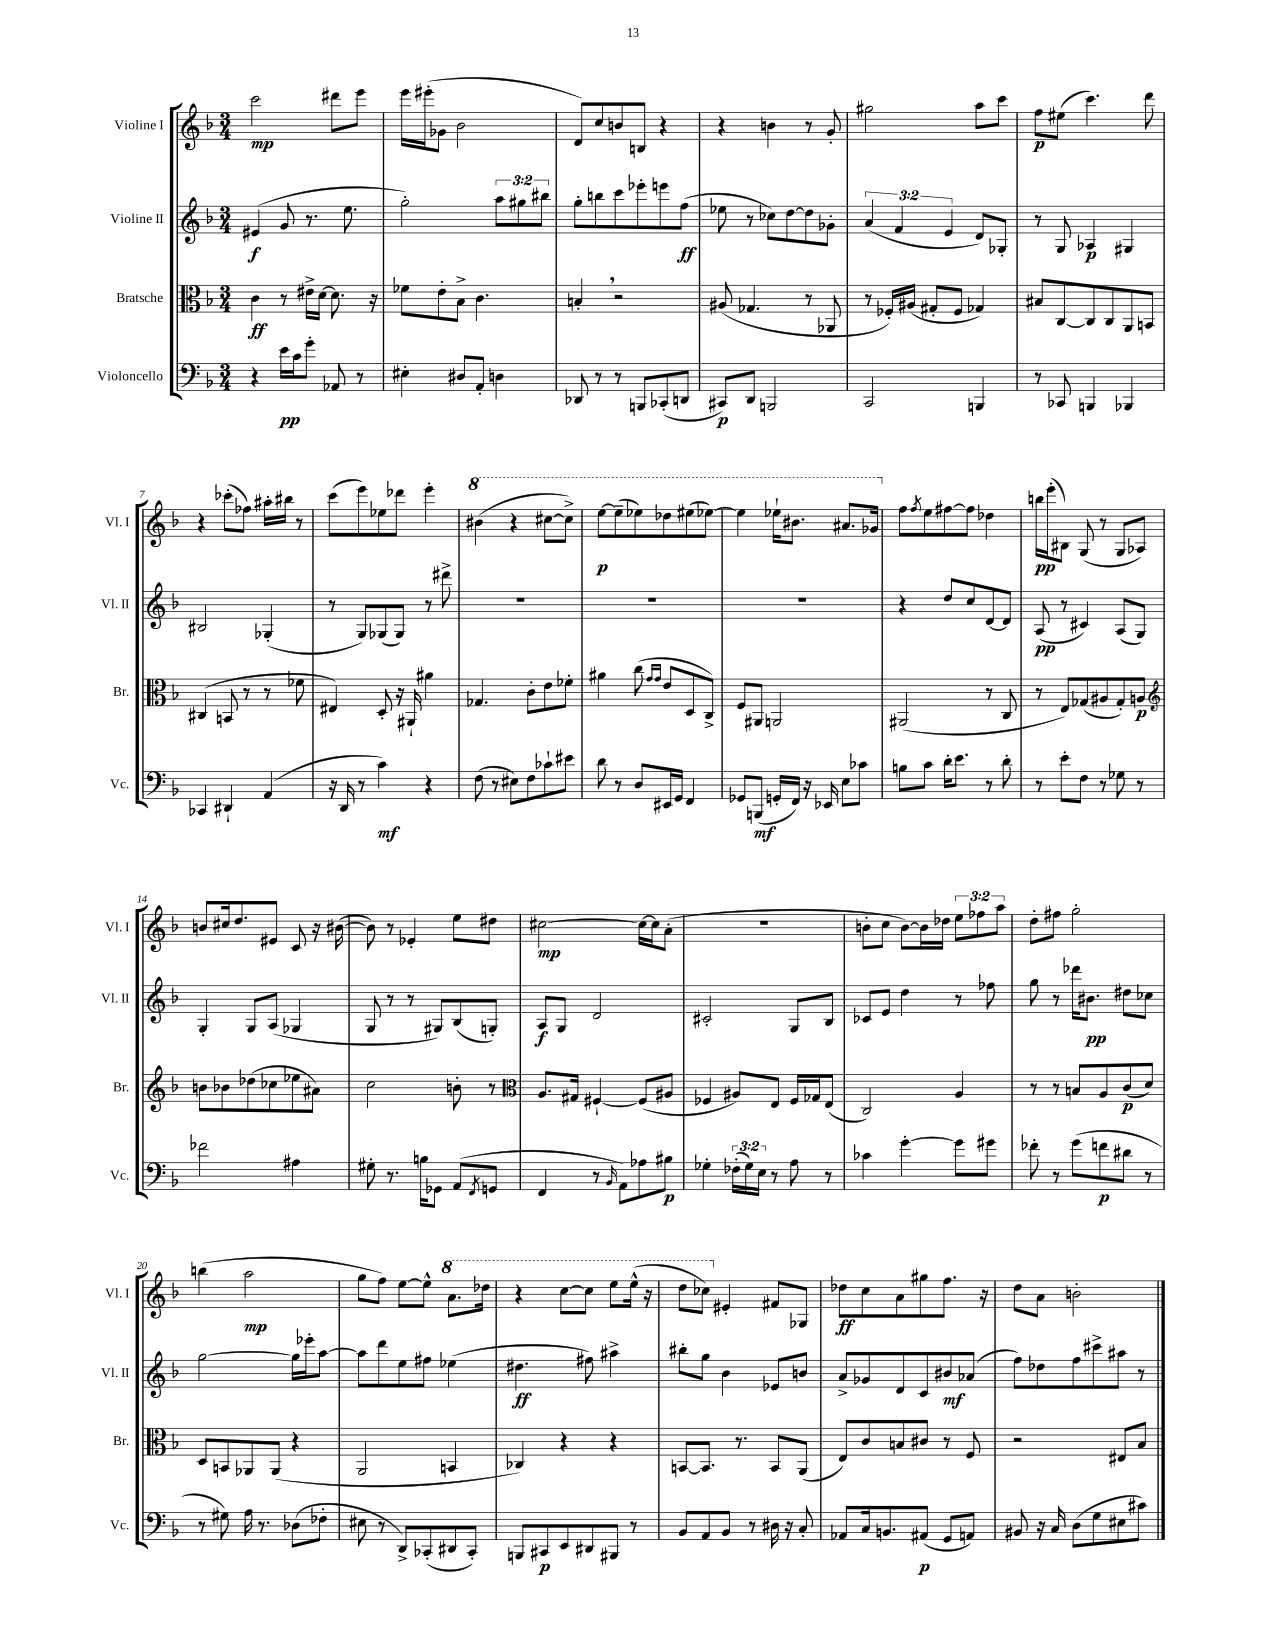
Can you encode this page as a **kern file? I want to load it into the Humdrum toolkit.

**kern	**kern	**kern	**kern
*staff4	*staff3	*staff2	*staff1
*clefF4	*clefC3	*clefG2	*clefG2
*k[b-]	*k[b-]	*k[b-]	*k[b-]
*M3/4	*M3/4	*M3/4	*M3/4
4r	4c\	(4e#/	2ccc\
16e\LL	8r	8g/	.
16c\J	.	.	.
8g'\J	16e#^\LL	8.r	.
.	[16d\JJ	.	.
8AA-/	8.d\]	.	8ddd#\L
.	.	8.ee\	.
8r	.	.	8eee\J
.	16r	.	.
=	=	=	=
4E#'\	8f-\L	2gg'\)	16eee\LL
.	.	.	(16eee#'\J
.	8e'\	.	8g-\J
8D#/L	8B-^\J	.	2b-\
8AA'/J	4.c\	.	.
4D\	.	12aa\L	.
.	.	12gg#\	.
.	.	12bb#\J	.
=	=	=	=
8DD-/	4B'/	8gg'\L	8d/L)
8r	.	8bb\	8cc/
8r	2r	8ccc\	8b/
8BBB/L	.	8eee-'\	8B/J
(8CC-'/	.	8eee\	4r
8DD/J	.	(8ff\J	.
=	=	=	=
8CC#/L)	(8A#/	8ee-\	4r
8DD/J	4.G-/	8r	.
2BBB/	.	8cc-\L)	4b\
.	.	[8dd\	.
.	8r	8dd\]	8r
.	8AA-/	8g-'\J	8g'/
=	=	=	=
2CC/	8r	(6a/	2gg#\
.	16F-'/LL)	.	.
.	.	6f/	.
.	(16A#/JJ	.	.
.	8G#'/L	.	.
.	.	6e/	.
.	8F-/J	.	.
4BBB/	4G-/)	8d/L)	8aa\L
.	.	8G-'/J	8ccc\J
=	=	=	=
8r	8B#/L	8r	8ff\L
8CC-/	[8C/	8G/	(8ee#\J
4BBB/	8C/]	4A-/	4.ccc\)
.	8C/	.	.
4BBB-/	8AA/	4G#/	.
.	8BB/J	.	8ddd\
=	=	=	=
4CC-/	(4C#/	2B#/	4r
4DD#`/	8BB/	.	(8ccc-'\L
.	8r	.	8ff-\J)
(4AA/	8r	(4G-'/	16aa#'\LL
.	.	.	16bb#\JJ
.	8f-\	.	8r
=	=	=	=
16r	4E#/)	8r	(8ccc\L
16DD/	.	.	.
8r	.	8G/L)	8eee\)
4c\)	8D'/	(8G-/	8ee-\
.	16r	8G-/J)	8ddd-\J
.	16AA#`/	.	.
4r	4a#\	8r	4eee'\
.	.	8ddd#^\	.
=	=	=	=
(8F\	4.G-/	2.r	(4bb#\
8r	.	.	.
8E#\L)	.	.	4r
8F\	8c'\L	.	.
8c-`\	8e\	.	[8ccc#\L
8e#\J	8f-'\J	.	8ccc#^\]J)
=	=	=	=
8d\	4a#\	2.r	[8eee\L
8r	.	.	(8eee~\]
8D/L	(8cc\	.	8eee-\)
.	16qqg/LL	.	.
.	16qqg/JJ	.	.
16EE#/L	8e/L	.	8ddd-\
16GG/JJ	.	.	.
4FF/	8D/	.	(8eee#\
.	8C^/J)	.	[8eee-\J)
=	=	=	=
8GG-/L	8F/L	2.r	4eee-\]
(8BBB/J	8AA#/J	.	.
16GG'/LL	2AA/	.	16eee-`\LK
16FF/JJ)	.	.	8.bb#\J
16r	.	.	.
16EE-/	.	.	.
8E\L	.	.	8.aa#/L
8c-\J	.	.	.
.	.	.	16gg-/Jk
=	=	=	=
8B\L	(2AA#/	4r	8ff\L
.	.	.	8qff/
8c\J	.	.	8ee\
16d'\LK	.	8dd/L	[8ff#\
8.e\J	.	.	.
.	.	8cc/	8ff#\]J
8r	8r	[8d/	4dd-\
8d'\	8C/	8d/]J	.
=	=	=	=
8r	8r	(8A/	16bb\LL
.	.	.	(16eee'\J
8e'\L	8E/L)	8r	8B#\J)
8F\J	(8G-/	4c#/)	(8G/
8r	8A#/	.	8r
8G-\	8G-'/)	(8A/L	8G/L
8r	8A/J	8G/J)	8A-/J)
=	=	=	=
*	*clefG2	*	*
2f-\	8b\L	4G'/	8b/L
.	8b-\	.	16cc#/k
.	.	.	8.dd/
.	(8dd-\	8G/L	.
.	8cc-\	(8A/J	8e#/J
4A#\	8ee-\	4G-/	8c/
.	8a#\J)	.	16r
.	.	.	([16b#\
=	=	=	=
8G#'\	2cc\	8G/	8b#\])
8.r	.	8r	8r
.	.	8r	4e-'/
16B\LK	.	.	.
8GG-\J	.	8G#/L)	.
(8AA/L	8b'\	(8B-/	8ee\L
8qFF/	.	.	.
8GG/J	8r	8G'/J)	8dd#\J
=	=	=	=
*	*clefC3	*	*
4FF/	8.A/L	8A/L	[2cc#\
.	.	8G/J	.
.	16G#/Jk	.	.
8r	[4F#`/	2d/	.
16qqBB-/	.	.	.
8AA\L)	.	.	.
8A-\	(8F#/]L	.	16cc#\_LL
.	.	.	16cc#\]J
8B#\J	8A#/J	.	(8a'\J
=	=	=	=
4G-'\	4F-/	2c#'/	2.r
(24F-'\LL	8A#/L)	.	.
24G-\)	.	.	.
24E\JJ	.	.	.
8r	8E/J	.	.
8A\	16F-/LL	8G/L	.
.	16G-/J	.	.
8r	(8E/J	8B-/J	.
=	=	=	=
4c-\	2C/)	8c-/L	8b'\L
.	.	8e/J	8cc\J
[4g'\	.	4dd\	[8b\L)
.	.	.	16b\]L
.	.	.	16dd-\JJ
8g\]L	4A/	8r	12ee\L
.	.	.	12ff-\
8g#\J	.	8ff-\	.
.	.	.	12aa\J
=	=	=	=
8f-'\	8r	8gg\	8dd'\L
8r	8r	8r	8ff#\J
(8g\L	8B/L	16ddd-\LK	2gg'\
.	.	8.b#\J	.
8f\	8A/	.	.
8d#\J	(8c/	8dd#\L	.
8r	8d/J)	8cc-\J	.
=	=	=	=
8r	8D/L	[2gg\	(4bb\
8G#\)	8BB/	.	.
16A\	8AA-/	.	2aa\
8.r	.	.	.
.	(8AA-/J	.	.
(8D-\L	4r	16gg\]LL	.
.	.	16eee-'\J	.
8F-'\J	.	[8aa\J	.
=	=	=	=
8E#\	2AA/	8aa\]L	8gg\L
8r	.	8ddd\	8ff\J)
8DD^/L)	.	8ee\	[8ee\L
(8CC-'/	.	8ff#\J	8ee^^\]J
8DD#/	4BB/	(4ee-\	8.aa\L
8CC-'/J)	.	.	.
.	.	.	16ddd-\Jk
=	=	=	=
8BBB/L	4C-/)	4.dd#\	4r
8CC#/	.	.	.
8EE/	4r	.	[8ccc\L
8DD#/	.	8ff#\)	8ccc\]J
8BBB#/J	4r	4aa#^\	8eee\L
8r	.	.	(16eee^^\Jk
.	.	.	16r
=	=	=	=
8BB-/L	[8BB/L	8bb#'\L	8ddd\L
8AA/	8.BB/]J	8gg\J	8ccc-\J)
8BB-/J	.	4b-\	4e#'/
.	8.r	.	.
8r	.	.	.
16D#\	8BB/L	8e-/L	8f#/L
16r	.	.	.
8C'/	(8AA/J	8b/J	8G-/J
=	=	=	=
8AA-/L	8E/L)	8a^/L	8dd-\L
16C/k	8c/	8g-/	8cc\
8.BB/	.	.	.
.	8B/	8d/	8a\
(8AA#/J	8c#/J	8c/	8gg#\
8GG/L	8r	8b#/	8.ff\J
8AA/J)	8F/	(8a-/J	.
.	.	.	16r
=	=	=	=
8BB#/	2r	8ff\L)	8dd\L
16r	.	8dd-\	8a\J
16C/	.	.	.
(8D\L	.	8ff\	2b'\
8G\	.	8ccc#^\	.
8E#\	8E#/L	8aa#\J	.
8c#\J)	8B-/J	8r	.
==	==	==	==
*-	*-	*-	*-
